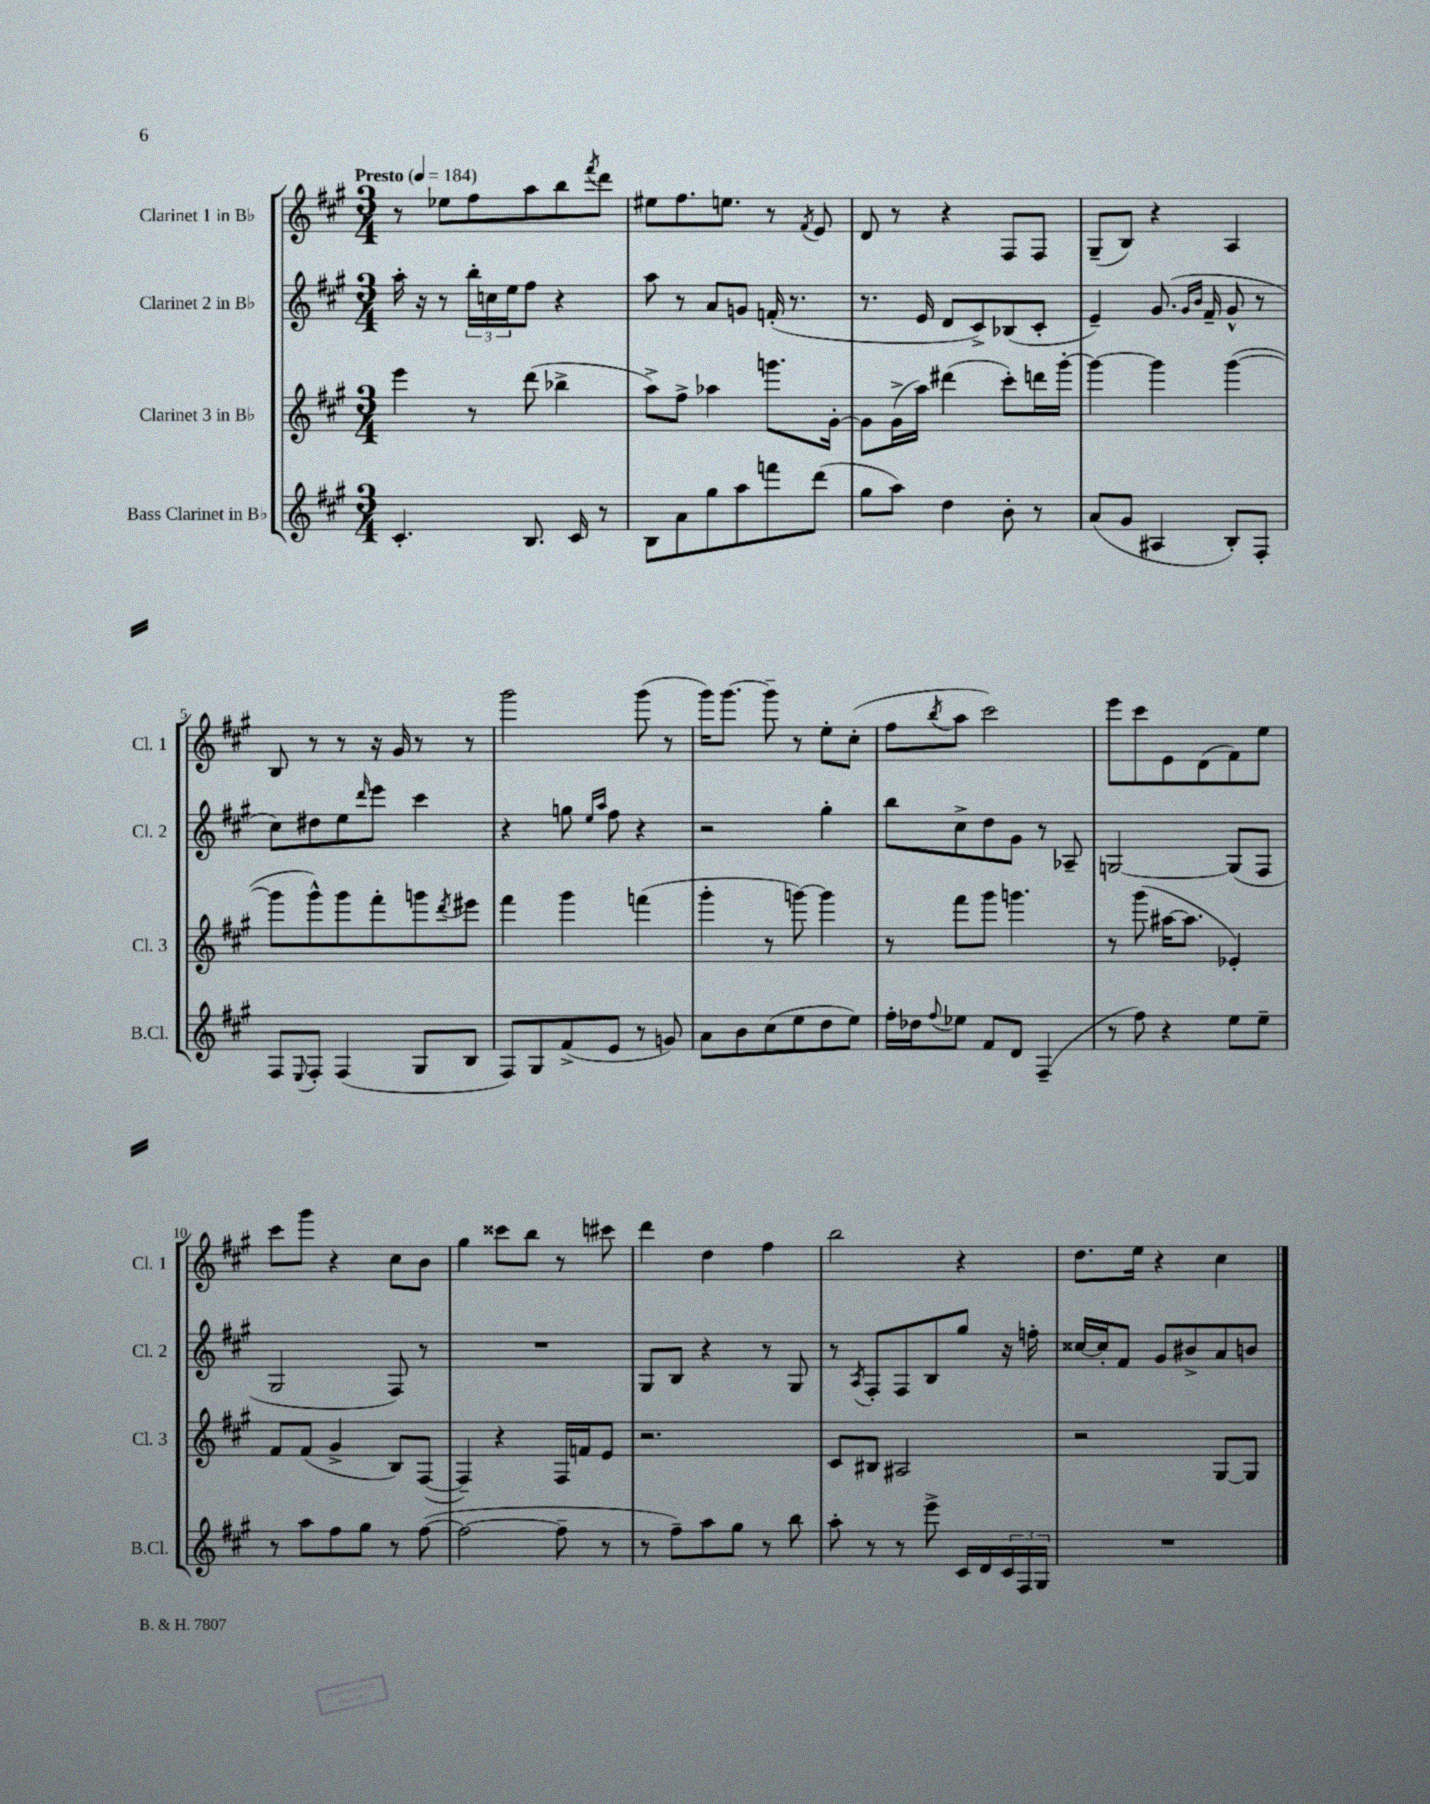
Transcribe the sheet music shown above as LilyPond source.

<<
\new StaffGroup <<
\new Staff = "s0" \with { instrumentName = "Clarinet 1 in Bb" shortInstrumentName = "Cl. 1" } {
    \clef treble \key a \major \numericTimeSignature \time 3/4 \tempo "Presto" 4 = 184
    r8 ees''8 fis''8 a''8 b''8 \acciaccatura { fis'''8 } d'''8 |
    eis''8 fis''8. e''8. r8 \acciaccatura { fis'8 } e'8 |
    d'8 r8 r4 fis8 fis8 |
    gis8--( b8) r4 a4 |
    b8 r8 r8 r16 gis'16 r8 r8 |
    gis'''2 gis'''8( r8 |
    gis'''16) gis'''8.~ gis'''8-- r8 e''8-. cis''8-.( |
    fis''8 \acciaccatura { b''8 } a''8 cis'''2) |
    e'''8 cis'''8 e'8 d'8( fis'8) e''8 |
    cis'''8 gis'''8 r4 cis''8 b'8 |
    gis''4 cisis'''8 b''8 r8 cis'''8 |
    d'''4 d''4 fis''4 |
    b''2 r4 |
    d''8. e''16 r4 cis''4 \bar "|." |
}
\new Staff = "s1" \with { instrumentName = "Clarinet 2 in Bb" shortInstrumentName = "Cl. 2" } {
    \clef treble \key a \major \numericTimeSignature \time 3/4
    a''16-. r16 r8 \tuplet 3/2 { b''16-. c''16 e''16 } fis''8 r4 |
    a''8 r8 a'8 g'8 f'16-.( r8. |
    r8. e'16 d'8 cis'8->) bes8( cis'8-. |
    e'4--) gis'8.( \grace { gis'16 b'16 } fis'16-- gis'8-^ r8 |
    cis''8) dis''8 e''8 \grace { d'''16 } e'''8 cis'''4 |
    r4 g''8 \grace { e''16 a''16 } fis''8 r4 |
    r2 gis''4-. |
    b''8 cis''8-> d''8 gis'8 r8 aes8-- |
    g2~ g8( fis8 |
    gis2 fis8) r8 |
    R2. |
    gis8 b8 r4 r8 gis8 |
    r8 \acciaccatura { a8 } fis8-. fis8 b8 gis''8 r16 f''16-. |
    cisis''16~ cisis''16-. fis'8 gis'8 bis'8-> a'8 b'8 \bar "|." |
}
\new Staff = "s2" \with { instrumentName = "Clarinet 3 in Bb" shortInstrumentName = "Cl. 3" } {
    \clef treble \key a \major \numericTimeSignature \time 3/4
    e'''4 r8 d'''8( bes''4-> |
    a''8->) fis''8-> aes''4 g'''8. gis'16~-. |
    gis'8 gis'16->( a''16) dis'''4( cis'''8-.) d'''16 gis'''16~-. |
    gis'''4~ gis'''4 gis'''4~( |
    gis'''8 gis'''8-^) gis'''8 fis'''8-. g'''8 \acciaccatura { d'''8 } eis'''8 |
    fis'''4 gis'''4 f'''4( |
    gis'''4-. r8 g'''8~) g'''4 |
    r8 fis'''8 gis'''8 g'''4. |
    r8 gis'''8( ais''16~ ais''8. ees'4-.) |
    fis'8 fis'8( gis'4-> b8) fis8~( |
    fis4--) r4 fis16 f'16 e'8 |
    r2. |
    cis'8 bis8 ais2 |
    r2 gis8~ gis8 \bar "|." |
}
\new Staff = "s3" \with { instrumentName = "Bass Clarinet in Bb" shortInstrumentName = "B.Cl." } {
    \clef treble \key a \major \numericTimeSignature \time 3/4
    cis'4.-. b8. cis'16 r8 |
    b8 a'8 gis''8 a''8 f'''8 d'''8( |
    gis''8 a''8) d''4 b'8-. r8 |
    a'8( gis'8 ais4 b8-.) fis8-. |
    fis8 \appoggiatura { e8 } fis8-. fis4( gis8 b8 |
    fis8) gis8 fis'8->( e'8 r8 g'8) |
    a'8 b'8 cis''8( e''8 d''8 e''8) |
    fis''16-. des''16 \appoggiatura { fis''8 } ees''8 fis'8 d'8 fis4--( |
    r8 fis''8) r4 e''8 e''8-- |
    r8 a''8 fis''8 gis''8 r8 fis''8~( |
    fis''2~ fis''8-- r8 |
    r8 fis''8--) a''8 gis''8 r8 b''8 |
    a''8-. r8 r8 e'''8-> cis'16 d'16 \tuplet 3/2 { cis'16 fis16 gis16 } |
    R2. \bar "|." |
}
>>
>>
